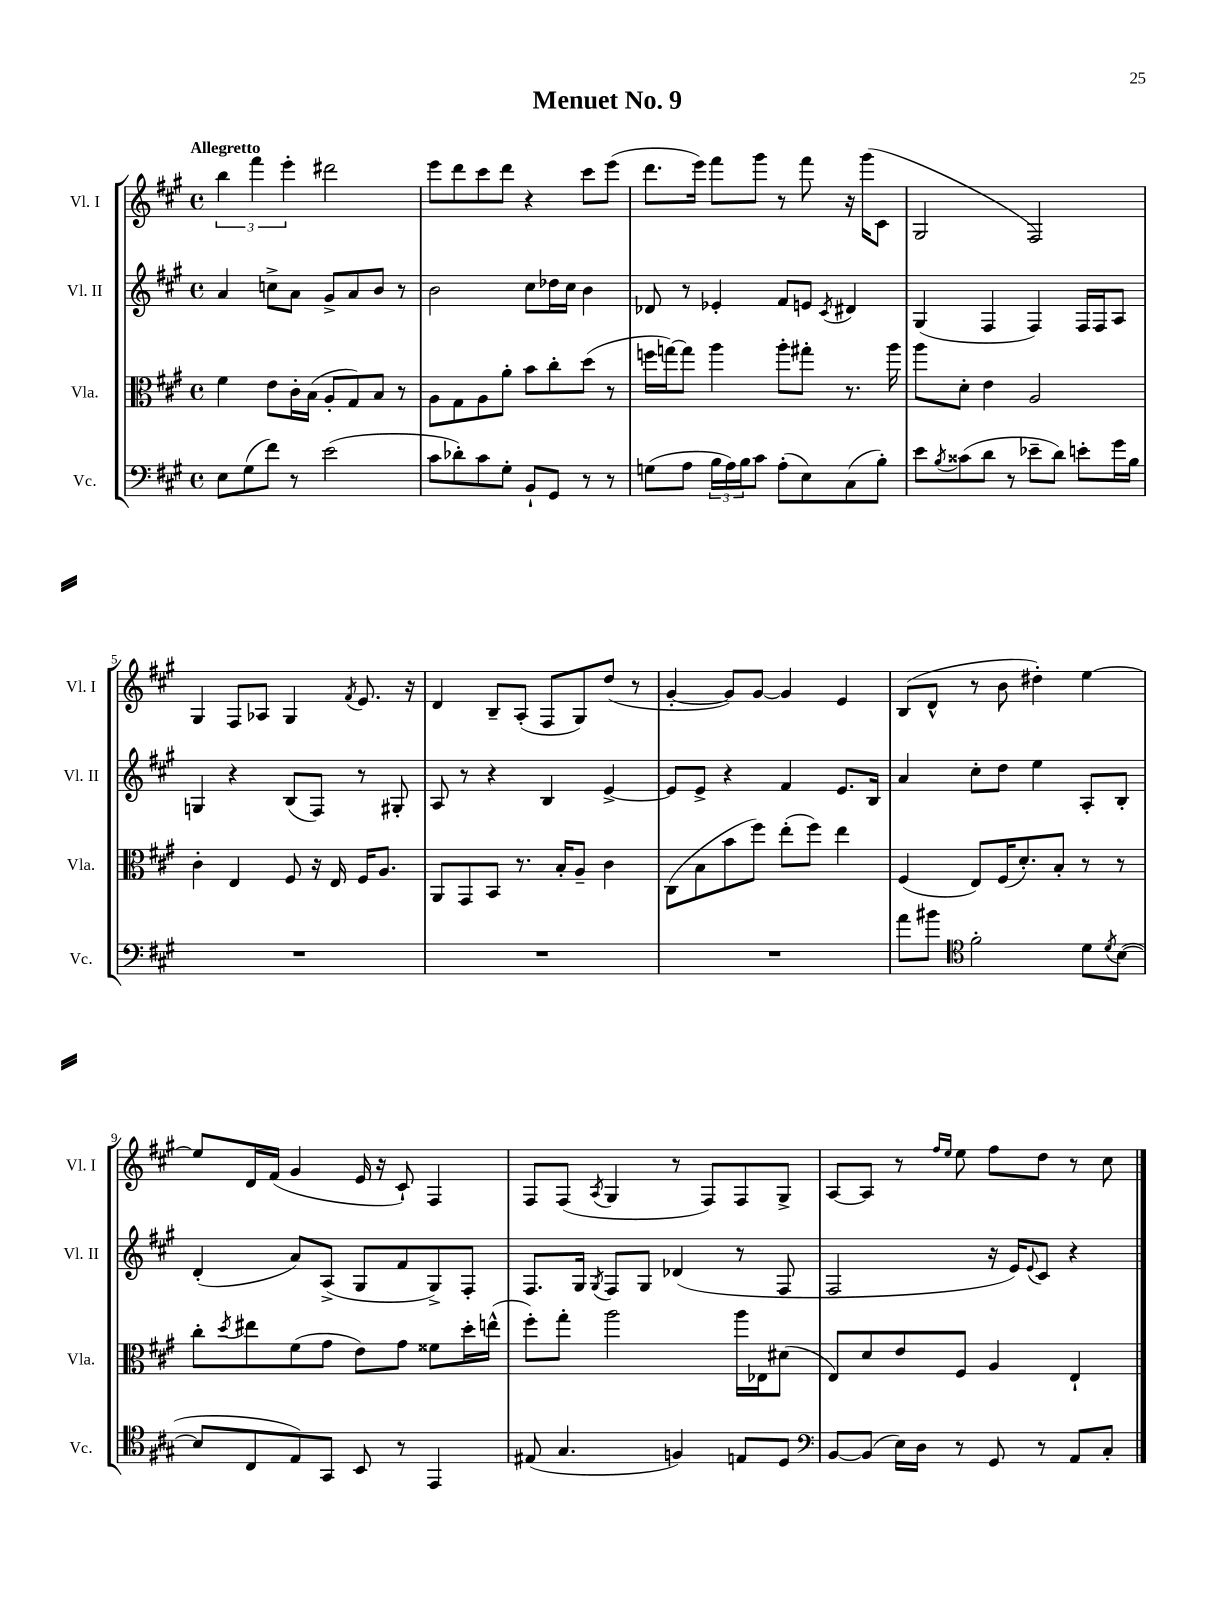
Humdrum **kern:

**kern	**kern	**kern	**kern
*part4	*part3	*part2	*part1
*staff4	*staff3	*staff2	*staff1
*I"Vc.	*I"Vla.	*I"Vl. II	*I"Vl. I
*I'Vc.	*I'Vla.	*I'Vl. II	*I'Vl. I
*clefF4	*clefC3	*clefG2	*clefG2
*k[f#c#g#]	*k[f#c#g#]	*k[f#c#g#]	*k[f#c#g#]
*M4/4	*M4/4	*M4/4	*M4/4
*met(c)	*met(c)	*met(c)	*met(c)
=1	=1	=1	=1
!	!	!	!LO:TX:a:B:t=Allegretto
8E\L	4f#\	4a/	6bb\
(8G#\	.	.	.
.	.	.	6fff#\
8f#\J)	8e\L	8ccn^\L	.
.	.	.	6eee'\
8r	16c#'\L	8a\J	.
.	(16B\JJ	.	.
(2e\	8A'/L	8g#^/L	2ddd#X\
.	8G#/)	8a/	.
.	8B/J	8b/J	.
.	8r	8r	.
=2	=2	=2	=2
8c#\L	8A\L	2b\	8eee\L
8d-X'\)	8G#\	.	8ddd\
8c#\	8A\	.	8ccc#\
8G#'\J	8a'\J	.	8ddd\J
8BB`/L	8b\L	8cc#\L	4r
8GG#/J	8cc#'\	16dd-X\L	.
.	.	16cc#\JJ	.
8r	(8dd\J	4b\	8ccc#\L
8r	8r	.	(8eee\J
=3	=3	=3	=3
(8Gn\L	16ffn\LL	8d-X/	8.ddd\L
.	[16ggn\J)	.	.
8A\J	8gg\J]	8r	.
.	.	.	16eee\Jk)
24B\LL	4aa\	4e-X'/	8fff#\L
24A\)	.	.	.
24B\J	.	.	.
8c#\J	.	.	8ggg#\J
(8A'\L	8aa'\L	8f#/L	8r
8E\)	8gg#X'\J	8en/J	8fff#\
.	.	8qc#/	.
(8C#\	8.r	4d#X/	16r
.	.	.	(16ggg#\KL
8B'\J)	.	.	8c#\J
.	16aa\	.	.
=4	=4	=4	=4
8e\L	8aa\L	(4G#/	2G#/
8qB/	.	.	.
(8c##X\	8d'\J	.	.
8d\J	4e\	4F#/	.
8r	.	.	.
8e-X~\L	2A/	4F#/)	2F#/)
8d\J)	.	.	.
8en'\L	.	16F#/LL	.
.	.	16F#/J	.
16g#\L	.	8A/J	.
16B\JJ	.	.	.
!!LO:LB:g=z
=5	=5	=5	=5
1r	4c#'\	4Gn/	4G#/
.	4E/	4r	8F#/L
.	.	.	8A-X/J
.	8F#/	(8B/L	4G#/
.	16r	8F#/J)	.
.	16E/	.	.
.	.	.	8qf#/
.	16F#/KL	8r	8.e/
.	8.A/J	.	.
.	.	8G#X'/	.
.	.	.	16r
=6	=6	=6	=6
1r	8AA/L	8A/	4d/
.	8GG#/	8r	.
.	8BB/J	4r	8B~/L
.	8.r	.	(8A'/J
.	.	4B/	8F#/L
.	16B'/KL	.	.
.	8A~/J	.	8G#/)
.	4c#\	[4e^/	(8dd/J
.	.	.	8r
=7	=7	=7	=7
1r	(8C#\L	8e/L]	[4g#'/
.	8B\	8e^/J	.
.	8b\	4r	8g#/L])
.	8ff#\J)	.	[8g#/J
.	(8ee'\L	4f#/	4g#/]
.	8ff#\J)	.	.
.	4ee\	8.e/L	4e/
.	.	16B/Jk	.
=8	=8	=8	=8
8a\L	(4F#/	4a/	(8B/L
8b#X\J	.	.	8d^^/J
*clefC4	*	*	*
2f#'\	8E/L)	8cc#'\L	8r
.	(16F#/K	8dd\J	8b\
.	8.d'/)	.	.
.	.	4ee\	4dd#X'\)
.	8B'/J	.	.
8d\L	8r	8A'/L	[4ee\
8qd/	.	.	.
([8B\J	8r	8B'/J	.
!!LO:LB:g=z
=9	=9	=9	=9
8B/L]	8cc#'\L	(4d'/	8ee/L]
.	8qdd/	.	.
8C#/	8ee#X\	.	16d/L
.	.	.	(16f#/JJ
8E/)	(8f#\	8a/L)	4g#/
8GG#/J	8g#\J	(8A^/J	.
8BB/	8e\L)	8G#/L	16e/
.	.	.	16r
8r	8g#\J	8f#/	8c#`/)
4EE/	8f##X\L	8G#^/)	4F#/
.	16dd'\L	8F#'/J	.
.	(16een^^\JJ	.	.
=10	=10	=10	=10
(8E#X/	8ff#'\L)	8.F#/L	8F#/L
4.G#/	8gg#'\J	.	(8F#/J
.	.	16G#/Jk	.
.	.	8qG#/	8qA/
.	2aa\	8F#/L	4G#/
.	.	8G#/J	.
4Fn/)	.	(4d-X/	8r
.	.	.	8F#/L)
8En/L	16aa\LL	8r	8F#/
.	16E-X\J	.	.
8D/J	(8d#X\J	8F#/	8G#^/J
=11	=11	=11	=11
*clefF4	*	*	*
[8BB/L	8E/L)	2F#/	[8A/L
(8BB/J]	8d/	.	8A/J]
16E\LL)	8e/	.	8r
16D\JJ	.	.	.
.	.	.	16qqff#/LL
.	.	.	16qqee/JJ
8r	8F#/J	.	8ee\
8GG#/	4A/	16r	8ff#\L
.	.	16e/KL)	.
.	.	8qqe/	.
8r	.	8c#/J	8dd\J
8AA/L	4E`/	4r	8r
8C#'/J	.	.	8cc#\
==	==	==	==
*-	*-	*-	*-
